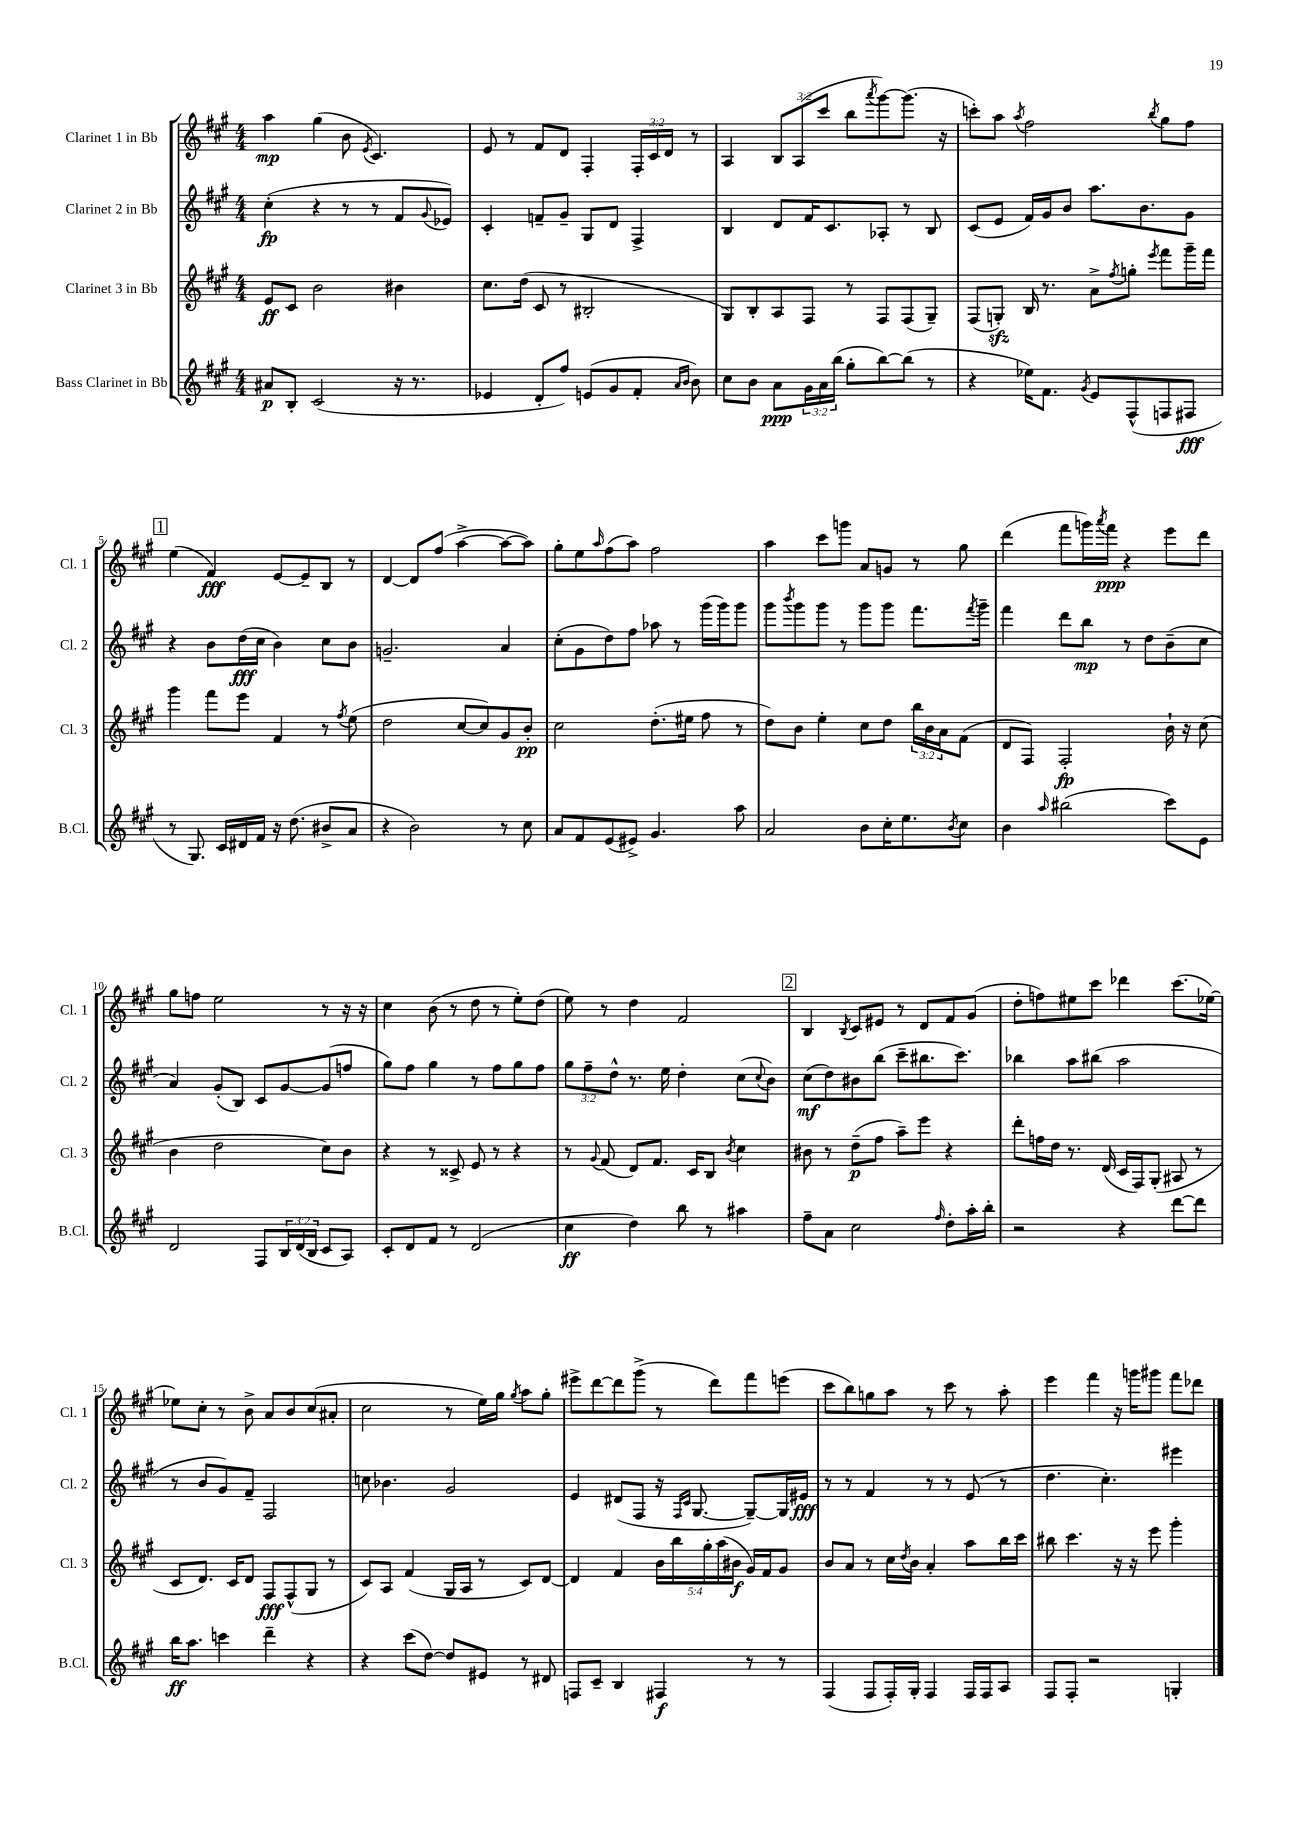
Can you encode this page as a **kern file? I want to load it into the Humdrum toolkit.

**kern	**kern	**kern	**kern
*staff4	*staff3	*staff2	*staff1
*clefG2	*clefG2	*clefG2	*clefG2
*k[f#c#g#]	*k[f#c#g#]	*k[f#c#g#]	*k[f#c#g#]
*M4/4	*M4/4	*M4/4	*M4/4
8a#/L	8e/L	(4cc#'\	4aa\
8B'/J	8c#/J	.	.
(2c#/	2b\	4r	(4gg#\
.	.	8r	8b\
.	.	.	8qe/
.	.	8r	4.c#/)
16r	4b#\	8f#/L	.
8.r	.	.	.
.	.	8qqg#/	.
.	.	8e-/J)	.
=	=	=	=
4e-/	8.cc#\L	4c#'/	8e/
.	.	.	8r
.	(16dd\Jk	.	.
8d'/L	8c#/	8f~/L	8f#/L
8ff#/J)	8r	8g#~/J	8d/J
(8e/L	2B#'/	8G#/L	4F#'/
8g#/	.	8d/J	.
8f#'/J	.	4F#^/	24F#'/LL
.	.	.	24c#/
.	.	.	24d/JJ
16qqa/LL	.	.	.
16qqb/JJ	.	.	.
8b\)	.	.	8r
=	=	=	=
8cc#\L	8G#/L)	4B/	4A/
8b\J	8B'/	.	.
8a\L	8A/	8d/L	12B/L
.	.	.	(12A/
24g#\L	8F#/J	16f#/K	.
24a\	.	.	12ccc#/J
.	.	8.c#/	.
(24bb\JJ	.	.	.
8gg#'\L	8r	.	8bb\L
.	.	.	8qaaa/
[8bb\)	8F#/L	8A-'/J	[8ggg#\)
(8bb\]J	(8F#/	8r	(8.ggg#\]J
8r	8G#~/J)	8B/	.
.	.	.	16r
=	=	=	=
4r	(8F#/L	(8c#/L	8ccc'\L)
.	8G'/J)	8e/J	8aa\J
.	.	.	8qaa/
16ee-\LK)	16B/	16f#/LL)	2ff#\
8.f#\J	8.r	16g#/J	.
.	.	8b/J	.
8qg#/	.	.	.
8e/L	8a^\L	8.aa\L	.
.	8qff#/	.	.
(8F#^^/	8gg'\J	.	.
.	.	8.b\	.
.	8qeee/	.	8qbb/
8F/	8fff#\L	.	8gg#\L
8F#/J	16ggg#~\L	8g#\J	8ff#\J
.	16fff#\JJ	.	.
=	=	=	=
8r	4ggg#\	4r	(4ee\
8.G#/)	.	.	.
.	8fff#\L	8b\L	4f#/)
16c#/LL	.	.	.
16d#/	8eee\J	(16dd\L	.
16f#/JJ	.	16cc#\JJ	.
16r	4f#/	4b\)	[8e/L
(8.dd\	.	.	.
.	.	.	8e~/]
8b#^/L	8r	8cc#\L	8B/J
.	8qff#/	.	.
8a/J	(8ee\	8b\J	8r
=	=	=	=
4r	2dd\	2.g~/	[4d/
2b\)	.	.	8d/]L
.	.	.	(8ff#/J
.	[8cc#/L	.	[4aa^\
.	8cc#/])	.	.
8r	8g#/	4a/	8aa\_L
8cc#\	8b'/J	.	8aa\]J)
=	=	=	=
8a/L	2cc#\	(8cc#'\L	8gg#'\L
8f#/	.	8g#\	8ee\
.	.	.	16qqaa/
(8e/	.	8dd\)	(8ff#\
8e#^/J)	.	8ff#\J	8aa\J)
4.g#/	(8.dd'\L	8aa-\	2ff#\
.	.	8r	.
.	16ee#\Jk	.	.
.	8ff#\	(16ggg#\LL	.
.	.	16ggg#\J)	.
8aa\	8r	8ggg#\J	.
=	=	=	=
2a/	8dd\L)	8ggg#\L	4aa\
.	.	8qbbb/	.
.	8b\J	8ggg#\	.
.	4ee'\	8ggg#\J	8ccc#\L
.	.	8r	8ggg\J
8b\L	8cc#\L	8ggg#\L	8a/L
16cc#'\K	8dd\J	8ggg#\J	8g/J
8.ee\	.	.	.
.	24bb\LL	8.fff#\L	8r
.	24b\	.	.
.	24a\J	.	.
8qb/	.	.	.
8cc#\J	(8f#\J	.	8gg#\
.	.	8qfff#/	.
.	.	16ggg#~\Jk	.
=	=	=	=
4b\	8d/L	4fff#\	(4ddd\
.	8F#/J)	.	.
16qqaa/	.	.	.
(2bb#\	2F#'/	8ddd\L	8fff#\L
.	.	8bb\J	16ggg\L)
.	.	.	8qaaa/
.	.	.	16fff#\JJ
.	.	8r	4r
.	.	8dd\L	.
8ccc#\L)	16b`\	(8b~\	8eee\L
.	16r	.	.
8e\J	(8cc#\	8cc#\J	8ddd\J
=	=	=	=
2d/	4b\	4a/)	8gg#\L
.	.	.	8ff\J
.	2dd\	(8g#'/L	2ee\
.	.	8B/J)	.
8F#/L	.	8c#/L	.
24B/L	.	[8g#/	.
(24d/	.	.	.
24B/JJ	.	.	.
8c#/L	8cc#\L)	(8g#/]	8r
8A/J)	8b\J	8ff/J	16r
.	.	.	16r
=	=	=	=
8c#'/L	4r	8gg#\L)	4cc#\
8d/	.	8ff#\J	.
8f#/J	8r	4gg#\	(8b\
8r	8c##^/	.	8r
(2d/	8e/	8r	8dd\
.	8r	8ff#\L	8r
.	4r	8gg#\	8ee'\L)
.	.	8ff#\J	(8dd\J
=	=	=	=
4cc#\	8r	12gg#\L	8ee\)
.	.	12ff#~\	.
.	8qqg#/	.	.
.	(8f#/	.	8r
.	.	12dd^^\J	.
4dd\)	8d/L)	8.r	4dd\
.	8.f#/J	.	.
.	.	16ee\	.
8bb\	.	4dd'\	2f#/
.	16c#/LK	.	.
8r	8B/J	.	.
.	8qb/	.	.
4aa#\	4cc#\	(8cc#\L	.
.	.	8qqcc#/	.
.	.	8b\J)	.
=	=	=	=
8ff#~\L	8b#\	(8cc#\L	4B/
8a\J	8r	8dd\)	.
.	.	.	8qB/
2cc#\	(8dd~\L	8b#\	8c#/L
.	8ff#\J	(8bb\J	8e#/J
.	8aa~\L)	8ccc#~\L	8r
.	8eee\J	8.bb#\	8d/L
16qqff#/	.	.	.
8dd'\L	4r	.	8f#/
.	.	8.ccc#\J)	.
16aa'\L	.	.	(8g#/J
16bb'\JJ	.	.	.
=	=	=	=
2r	8ddd'\L	4bb-\	8dd'\L
.	16ff\L	.	8ff\)
.	16dd\JJ	.	.
.	8.r	8aa\L	8ee#\
.	.	(8bb#\J	8ccc#\J
.	(16d/	.	.
4r	16c#/LL	2aa\	4ddd-\
.	16F#/J)	.	.
.	(8G#'/J	.	.
[8ddd\L	8A#/	.	(8.ccc#\L
8ddd\]J	8r	.	.
.	.	.	[16ee-\Jk)
=	=	=	=
16bb\LK	8c#/L	8r	8ee-\]L
8.aa\J	.	.	.
.	8.d/J)	8b/L	8cc#'\J
4ccc\	.	8g#/)	8r
.	16c#/LK	.	.
.	8d/J	8f#~/J	8b^\
4ddd~\	8F#/L	2F#/	8a/L
.	(8F#^^/	.	8b/
4r	8G#/J	.	(8cc#/
.	8r	.	8a#'/J
=	=	=	=
4r	8c#/L)	8cc\	2cc#\
.	8A/J	4.b-\	.
(8ccc#\L	(4f#/	.	.
[8dd\J)	.	.	.
8dd/]L	16G#/LL	2g#/	8r
.	16A/JJ	.	.
8e#/J	8r	.	16ee\LL)
.	.	.	16gg#\JJ
.	.	.	8qgg#/
8r	8c#/L)	.	8aa\L
8d#/	[8d/J	.	8gg#'\J
=	=	=	=
8F/L	4d/]	4e/	8eee#^\L
8c#~/J	.	.	[8ddd\
4B/	4f#/	(8d#/L	8ddd\]
.	.	8F#/J	(8ggg#^\J
4F#/	20b\LL	16r	8r
.	20bb\	.	.
.	.	16qqF#/LL	.
.	.	16qqc#/JJ	.
.	.	[8.G#/	.
.	20gg#'\	.	.
.	.	.	8ddd\L)
.	(20aa\	.	.
.	20b#\JJ	.	.
8r	16g#/LL)	8G#~/_L)	8fff#\
.	16f#/J	.	.
8r	8g#/J	16G#/]L	(8eee\J
.	.	16e#/JJ	.
=	=	=	=
(4F#/	8b/L	8r	8ccc#\L
.	8a/J	8r	8bb\)
8F#/L	8r	4f#/	8gg\
16F#'/L)	16cc#\LL	.	8aa\J
.	8qdd/	.	.
16G#'/JJ	16b\JJ	.	.
4F#/	4a'/	8r	8r
.	.	8r	8ccc#\
16F#/LL	8aa\L	(8e/	8r
16F#/J	.	.	.
8A/J	16bb\L	8r	8aa'\
.	16ccc#\JJ	.	.
=	=	=	=
8F#/L	8bb#\	4.dd\	4eee\
8F#'/J	4.ccc#\	.	.
2r	.	.	4fff#\
.	.	4.cc#'\)	.
.	16r	.	16r
.	16r	.	16ggg\LK
.	8eee\	.	8ggg#\J
4G'/	4ggg#'\	4eee#\	8fff#\L
.	.	.	8ddd-\J
==	==	==	==
*-	*-	*-	*-
